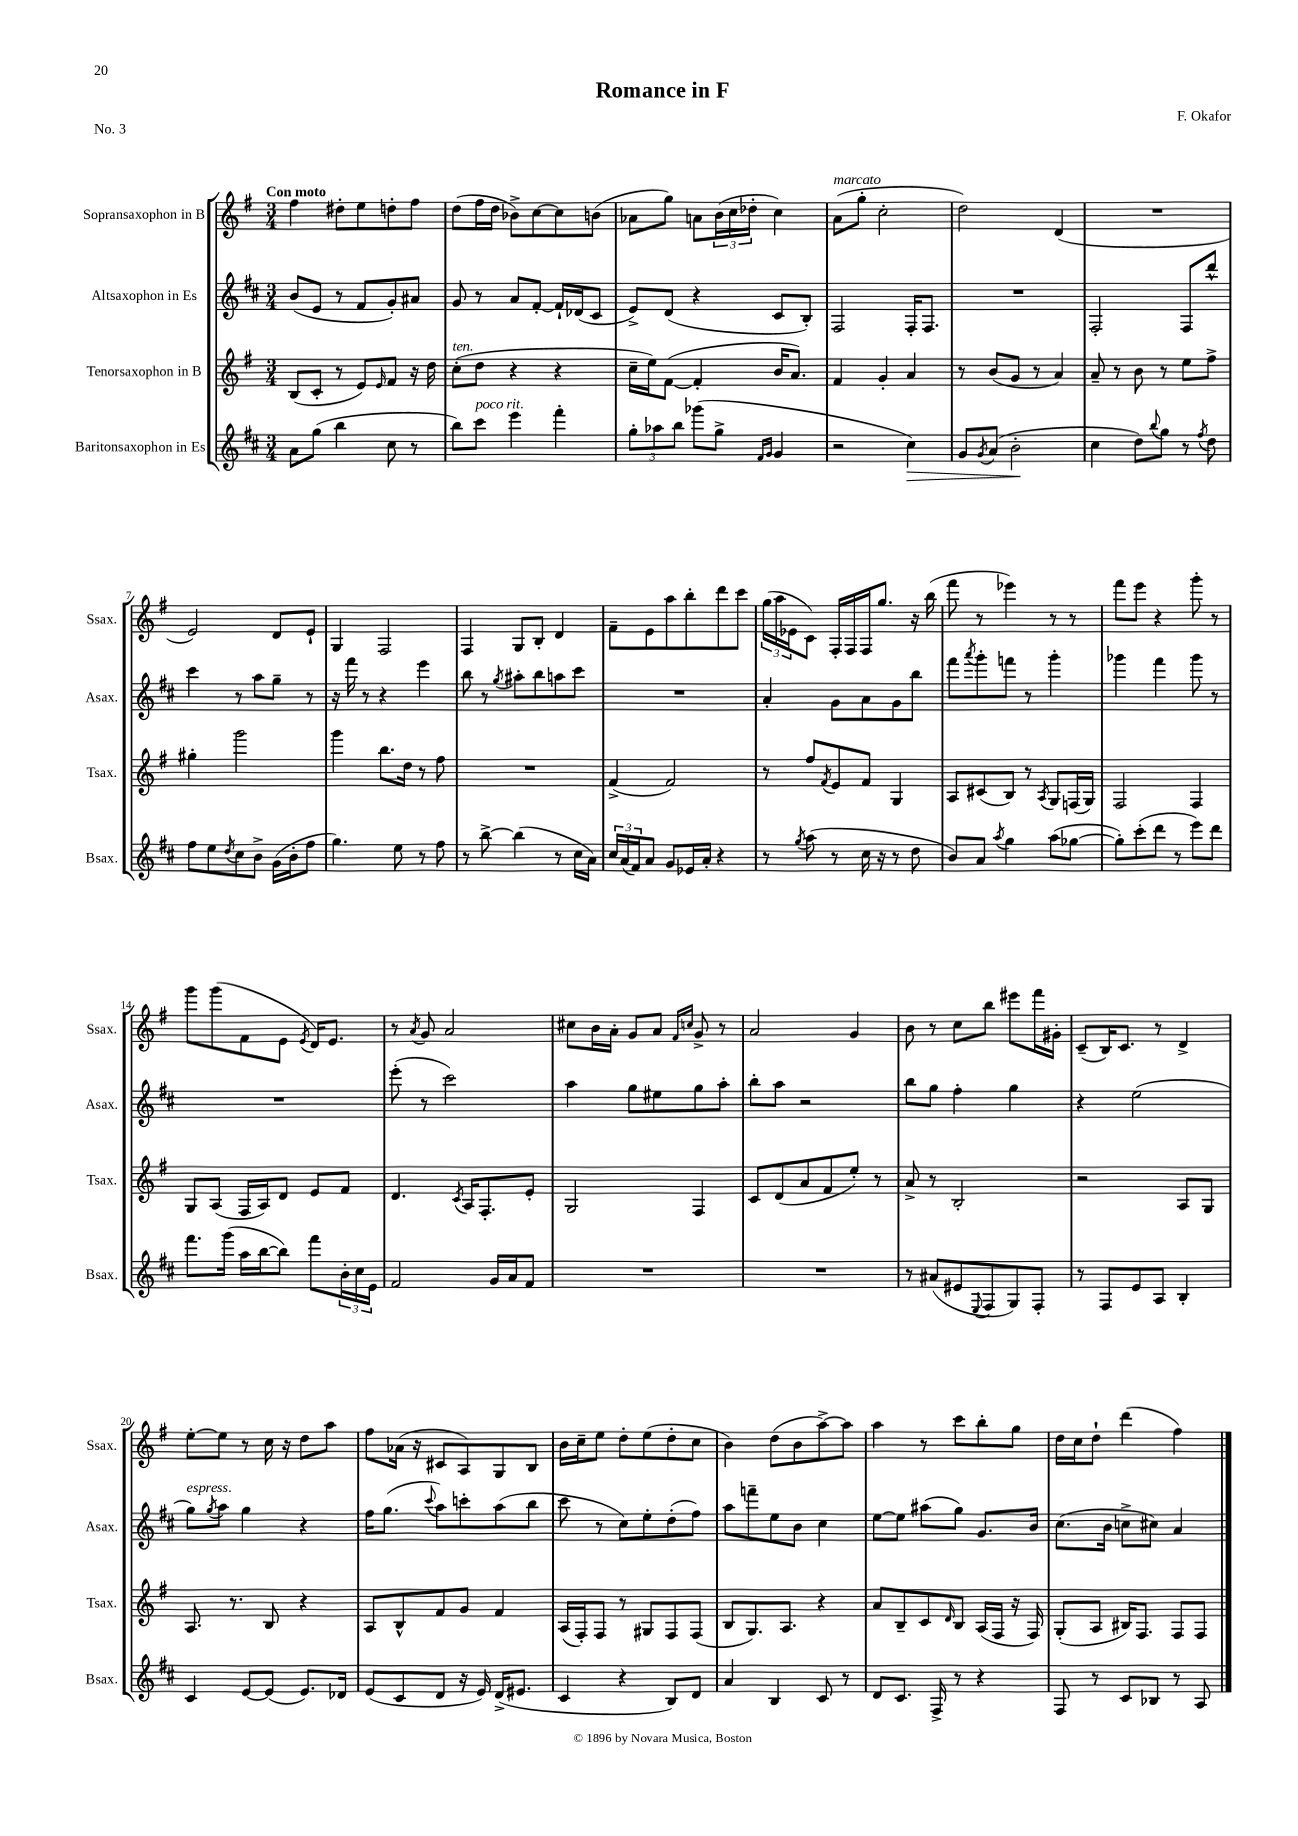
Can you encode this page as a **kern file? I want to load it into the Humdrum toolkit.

**kern	**kern	**kern	**kern
*staff4	*staff3	*staff2	*staff1
*clefG2	*clefG2	*clefG2	*clefG2
*k[f#c#]	*k[f#]	*k[f#c#]	*k[f#]
*M3/4	*M3/4	*M3/4	*M3/4
8a	(8B	(8b	4ff#
(8gg	8c'	8e	.
4bb	8r	8r	8dd#'
.	8e)	8f#	8ee
.	16qqe	.	.
8cc#	8f#	8g')	8dd'
8r	16r	8a#	8ff#
.	16dd	.	.
=	=	=	=
8bb)	(8cc'	8g	(8dd
8ccc#	8dd	8r	16ff#
.	.	.	16dd
4eee	4r	8a	8b-^)
.	.	[8f#'	[8cc
4fff#'	4r	16f#`]	8cc]
.	.	(16d-	.
.	.	8c#	(8b
=	=	=	=
12gg'	16cc~	8e^)	8a-
.	16ee)	.	.
12aa-	.	.	.
.	([8f#	(8d	8gg)
12bb	.	.	.
(8ggg-	4f#']	4r	8a
8gg^	.	.	(24b
.	.	.	24cc
.	.	.	24dd-'
16qqf#	.	.	.
16qqg	.	.	.
4g	16b	8c#	4cc)
.	8.a)	.	.
.	.	8B')	.
=	=	=	=
2r	4f#	2F#	(8a
.	.	.	8gg'
.	4g'	.	2cc'
4cc#)	4a	16F#'	.
.	.	8.F#	.
=	=	=	=
8g	8r	2.r	2dd)
8qg	.	.	.
(8a	(8b	.	.
2b'	8g	.	.
.	8r	.	.
.	4a)	.	(4d
=	=	=	=
4cc#	8a~	2F#'	2.r
.	8r	.	.
8dd)	8b	.	.
8qqbb	.	.	.
8gg	8r	.	.
8r	8ee	8F#	.
8qff#	.	.	.
8dd	8ff#^	8ddd^^	.
=	=	=	=
8ff#	4gg#'	4ccc#	2e)
8ee	.	.	.
8qdd	.	.	.
8cc#	2ggg	8r	.
8b^	.	8aa	.
(16g	.	8gg~	8d
16b'	.	.	.
8ff#	.	8r	8e`
=	=	=	=
4.gg)	4ggg	16r	4G
.	.	16fff#	.
.	.	8r	.
.	8.bb	4r	2F#
8ee	.	.	.
.	16dd	.	.
8r	8r	4eee	.
8ff#	8ff#	.	.
=	=	=	=
8r	2.r	8bb	4F#
[8bb^	.	8r	.
.	.	8qgg	.
(4bb]	.	8aa#'	8G
.	.	8bb	8B'
8r	.	8aa	4d
16cc#	.	8ccc#	.
16a)	.	.	.
=	=	=	=
24cc#	(4f#^	2.r	8f#~
(24a	.	.	.
24f#)	.	.	.
8a	.	.	8e
8g	2f#)	.	8aa
16e-	.	.	8bb'
16a'	.	.	.
4r	.	.	8ddd
.	.	.	8ccc
=	=	=	=
8r	8r	4a'	(24gg
.	.	.	24aa
.	.	.	24e-
8qgg	.	.	.
(8aa	8ff#	.	8c)
.	8qf#	.	.
8r	8e	8g	16F#'
.	.	.	16F#
16cc#	8f#	8a	16F#
16r	.	.	8.gg
8r	4G	8g	.
8dd	.	8bb	16r
.	.	.	(16bb
=	=	=	=
8b)	8A	8fff#	8fff#
.	.	8qaaa	.
8a	(8c#	8ggg'	8r
8qaa	.	.	.
4gg	8B)	8fff	4eee-)
.	8r	8r	.
.	8qA	.	.
(8aa	8G	4ggg'	8r
[8gg-	(16F	.	8r
.	16G)	.	.
=	=	=	=
8gg-'])	2F#	4ggg-	8fff#
(8ccc#'	.	.	8eee
8ddd	.	4fff#	4r
8r	.	.	.
8eee)	4F#	8ggg-	8ggg'
8ddd	.	8r	8r
=	=	=	=
8.fff#	8G	2.r	8ggg
.	(8A	.	(8ggg
(16ggg	.	.	.
16aa	16F#	.	8f#
[16bb	16A)	.	.
8bb])	8d	.	8e
.	.	.	8qe
8fff#	8e	.	16d)
.	.	.	8.e
24b'	8f#	.	.
24cc#	.	.	.
24e	.	.	.
=	=	=	=
2f#	4.d	(8eee'	8r
.	.	.	8qa
.	.	8r	8g
.	.	2ccc#)	2a
.	8qc	.	.
.	16A	.	.
.	8.F#'	.	.
16g	.	.	.
16a	.	.	.
8f#	8e'	.	.
=	=	=	=
2.r	2G	4aa	8cc#
.	.	.	16b
.	.	.	16a'
.	.	8gg	8g
.	.	8ee#	8a
.	.	.	16qqf#
.	.	.	16qqcc
.	4F#	8gg	8g^
.	.	8aa'	8r
=	=	=	=
2.r	8c	8bb'	2a
.	(8d	8aa	.
.	8a	2r	.
.	8f#	.	.
.	8ee')	.	4g
.	8r	.	.
=	=	=	=
8r	8a^	8bb	8b
(8a#	8r	8gg	8r
8e#	2B'	4ff#'	8cc
8qqE	.	.	.
8F#	.	.	8bb
8G)	.	4gg	8eee#
8F#'	.	.	16fff#
.	.	.	16g#'
=	=	=	=
8r	2r	4r	(8c~
8F#	.	.	16B)
.	.	.	8.c
8e	.	(2ee	.
8A	.	.	8r
4B'	8A	.	4d^
.	8G	.	.
=	=	=	=
4c#	8.A	8gg)	[8ee'
.	.	8qgg	.
.	.	8aa	8ee]
.	8.r	.	.
[8e	.	4gg	8r
(8e]	8B	.	16cc
.	.	.	16r
8.e)	4r	4r	8dd
.	.	.	8aa
16d-	.	.	.
=	=	=	=
(8e	8A	16ff#	8ff#
.	.	(8.gg	.
8c#	8B^^	.	(16a-
.	.	.	16r
.	.	8qqccc#	.
8d	8f#	8aa)	8c#
16r	8g	8ccc'	8A)
16e)	.	.	.
(16d^	4f#	(8aa	8G
8.e#	.	.	.
.	.	8bb	8B
=	=	=	=
4c#	(16A	8ccc#	16b
.	16F#')	.	16cc~
.	8F#	8r	8ee
4r	8r	8cc#)	8dd'
.	8G#	8ee'	(8ee
8B)	8F#	(8dd'	8dd'
8d	(8F#	8ff#)	8cc
=	=	=	=
4a	8B	8aa	4b)
.	8.G)	8fff~	.
4B	.	8ee	(8dd
.	8.A	.	.
.	.	8b	8b
8c#	4r	4cc#	[8aa^)
8r	.	.	8aa]
=	=	=	=
8d	8a	[8ee	4aa
8.c#	8B~	8ee]	.
.	8c	(8aa#	8r
16F#^	.	.	.
.	16qqd	.	.
8r	8B	8gg)	8ccc
4r	(16A	8.g	8bb'
.	16F#	.	.
.	16r	.	8gg
.	16F#)	16b	.
=	=	=	=
8F#	(8G'	(8.cc#	16dd
.	.	.	16cc
8r	8A	.	8dd`
.	.	16b	.
8c#	16B#)	8cc^	(4ddd
.	8.F#	.	.
8B-	.	8cc#)	.
8r	8F#	4a	4ff#)
8A	8F#	.	.
==	==	==	==
*-	*-	*-	*-
